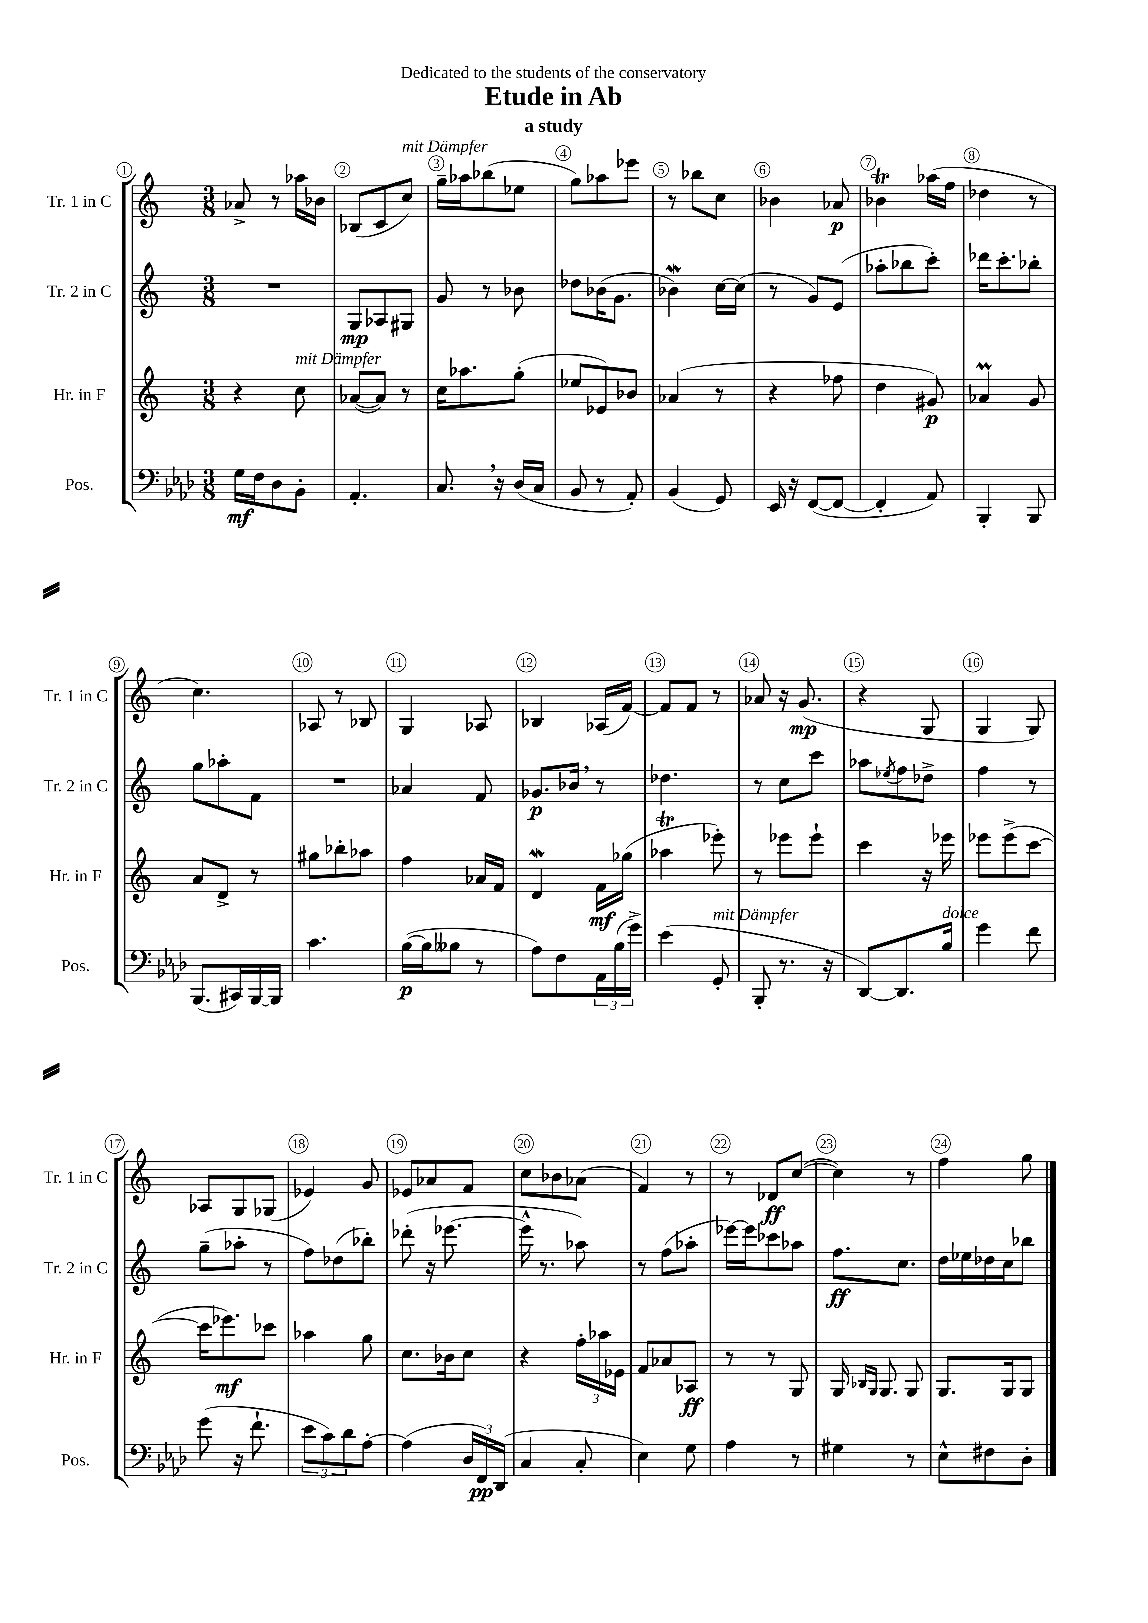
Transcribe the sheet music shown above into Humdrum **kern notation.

**kern	**dynam	**kern	**dynam	**kern	**dynam	**kern	**dynam
*part4	*part4	*part3	*part3	*part2	*part2	*part1	*part1
*staff4	*staff4	*staff3	*staff3	*staff2	*staff2	*staff1	*staff1
*I"Pos.	*	*I"Hr. in F	*	*I"Tr. 2 in C	*	*I"Tr. 1 in C	*
*I'Pos.	*	*I'Hr. in F	*	*I'Tr. 2 in C	*	*I'Tr. 1 in C	*
*clefF4	*	*clefG2	*	*clefG2	*	*clefG2	*
*k[b-e-a-d-]	*	*k[]	*	*k[]	*	*k[]	*
*M3/8	*	*M3/8	*	*M3/8	*	*M3/8	*
=1	=1	=1	=1	=1	=1	=1	=1
16G\LL	mf	4r	.	4.r	.	8a-X^/	.
16F\J	.	.	.	.	.	.	.
8D-\	.	.	.	.	.	8r	.
!	!	!LO:TX:a:i:t=mit Dämpfer	!	!	!	!	!
8BB-'\J	.	8cc\	.	.	.	16aa-X\LL	.
.	.	.	.	.	.	16b-X\JJ	.
=2	=2	=2	=2	=2	=2	=2	=2
4.AA-'/	.	([8a-X/L	.	8G/L	mp	(8B-X/L	.
.	.	8a-/J])	.	8A-X/	.	8c/	.
!	!	!	!	!	!	!LO:TX:a:i:t=mit Dämpfer	!
.	.	8r	.	8G#X/J	.	8cc/J)	.
=3	=3	=3	=3	=3	=3	=3	=3
8.C,/	.	16cc\KL	.	8g/	.	16gg~\LL	.
.	.	8.aa-X\	.	.	.	16aa-X\J	.
.	.	.	.	8r	.	(8bb-X\	.
16r	.	.	.	.	.	.	.
(16D-/LL	.	(8gg'\J	.	8b-X\	.	8ee-X\J	.
16C/JJ	.	.	.	.	.	.	.
=4	=4	=4	=4	=4	=4	=4	=4
8BB-/	.	8ee-X/L	.	8dd-X\L	.	8gg\L)	.
8r	.	8e-X/)	.	(16b-X\K	.	8aa-X\	.
.	.	.	.	8.g\J	.	.	.
8AA-'/)	.	8b-X/J	.	.	.	8eee-X\J	.
=5	=5	=5	=5	=5	=5	=5	=5
(4BB-/	.	(4a-X/	.	4b-Xw\)	.	8r	.
.	.	.	.	.	.	8bb-X\L	.
8GG/)	.	8r	.	[16cc\LL	.	8cc\J	.
.	.	.	.	(16cc\JJ]	.	.	.
=6	=6	=6	=6	=6	=6	=6	=6
16EE-/	.	4r	.	8r	.	4b-X\	.
16r	.	.	.	.	.	.	.
([8FF/L	.	.	.	8g/L)	.	.	.
8FF/J_	.	8ff-X\	.	(8e/J	.	8a-X/	p
=7	=7	=7	=7	=7	=7	=7	=7
4FF'/]	.	4dd\	.	8aa-X'\L	.	4b-XT\	.
.	.	.	.	8bb-X\	.	.	.
8AA-/)	.	8g#X/)	p	8ccc'\J)	.	(16aa-X\LL	.
.	.	.	.	.	.	16ff\JJ	.
=8	=8	=8	=8	=8	=8	=8	=8
4BBB-'/	.	4a-XM/	.	16ddd-X\KL	.	4dd-X\	.
.	.	.	.	8.ccc'\	.	.	.
8BBB-/	.	8g/	.	8bb-X'\J	.	8r	.
!!LO:LB:g=z
=9	=9	=9	=9	=9	=9	=9	=9
(8.BBB-/L	.	8a/L	.	8gg\L	.	4.cc\)	.
.	.	8d^/J	.	8aa-X'\	.	.	.
16CC#X/L)	.	.	.	.	.	.	.
[16BBB-/	.	8r	.	8f\J	.	.	.
16BBB-/JJ]	.	.	.	.	.	.	.
=10	=10	=10	=10	=10	=10	=10	=10
4.c\	.	8gg#X\L	.	4.r	.	8A-X/	.
.	.	8bb-X'\	.	.	.	8r	.
.	.	8aa-X\J	.	.	.	8B-X/	.
=11	=11	=11	=11	=11	=11	=11	=11
([16B-\LL	p	4ff\	.	4a-X/	.	4G/	.
16B-\J]	.	.	.	.	.	.	.
8B--X\J	.	.	.	.	.	.	.
8r	.	16a-X/LL	.	8f/	.	8A-X/	.
.	.	16f/JJ	.	.	.	.	.
=12	=12	=12	=12	=12	=12	=12	=12
8A-\L)	.	4dW/	.	8.g-X/L	p	4B-X/	.
8F\	.	.	.	.	.	.	.
.	.	.	.	16b-X,/Jk	.	.	.
24AA-\L	.	16f\LL	mf	8r	.	(16A-X/LL	.
(24B-\	.	.	.	.	.	.	.
.	.	(16gg-X\JJ	.	.	.	[16f/JJ)	.
24g^\JJ)	.	.	.	.	.	.	.
=13	=13	=13	=13	=13	=13	=13	=13
(4e-\	.	4aa-XT\	.	4.dd-X\	.	8f/L]	.
.	.	.	.	.	.	8f/J	.
!LO:TX:a:i:t=mit Dämpfer	!	!	!	!	!	!	!
8GG'/	.	8eee-X'\)	.	.	.	8r	.
=14	=14	=14	=14	=14	=14	=14	=14
8BBB-'/	.	8r	.	8r	.	8a-X/	.
8.r	.	8eee-X\L	.	8cc\L	.	16r	.
.	.	.	.	.	.	(8.g/	mp
.	.	8eee-`\J	.	8ccc\J	.	.	.
16r	.	.	.	.	.	.	.
=15	=15	=15	=15	=15	=15	=15	=15
[8DD-/L)	.	4ccc\	.	8aa-X\L	.	4r	.
.	.	.	.	8qee-X/	.	.	.
8.DD-/]	.	.	.	8ff\	.	.	.
.	.	16r	.	8dd-X^\J	.	8G/	.
!LO:TX:a:i:t=dolce	!	!	!	!	!	!	!
16B-/Jk	.	16eee-X\	.	.	.	.	.
=16	=16	=16	=16	=16	=16	=16	=16
4g\	.	8eee-X\L	.	4ff\	.	4G/	.
.	.	(8eee-^\	.	.	.	.	.
8f\	.	[8ccc\J	.	8r	.	8G/)	.
!!LO:LB:g=z
=17	=17	=17	=17	=17	=17	=17	=17
(8g\	.	16ccc\KL]	.	(8gg~\L	.	8A-X/L	.
.	.	8.eee-X\)	mf	.	.	.	.
16r	.	.	.	8aa-X'\J	.	8G/	.
8.f`\	.	.	.	.	.	.	.
.	.	8ccc-X\J	.	8r	.	(8G-X/J	.
=18	=18	=18	=18	=18	=18	=18	=18
12e-\L	.	4aa-X\	.	8ff\L)	.	4e-X/)	.
12c\)	.	.	.	.	.	.	.
.	.	.	.	(8dd-X\	.	.	.
12d-\	.	.	.	.	.	.	.
[8A-'\J	.	8gg\	.	8bb-X'\J)	.	8g/	.
=19	=19	=19	=19	=19	=19	=19	=19
(4A-\]	.	8.cc\L	.	(8ddd-X'\	.	8e-X/L	.
.	.	.	.	16r	.	8a-X/	.
.	.	16b-X\k	.	[8.eee-X\	.	.	.
24D-/LL	.	8cc\J	.	.	.	8f/J	.
24FF/)	pp	.	.	.	.	.	.
(24DD-/JJ	.	.	.	.	.	.	.
=20	=20	=20	=20	=20	=20	=20	=20
4C/	.	4r	.	16eee-^^\]	.	8cc\L	.
.	.	.	.	8.r	.	.	.
.	.	.	.	.	.	8b-X\	.
8C'/	.	24ff'\LL	.	8aa-X\)	.	(8a-X\J	.
.	.	24aa-X\	.	.	.	.	.
.	.	24e-X\JJ	.	.	.	.	.
=21	=21	=21	=21	=21	=21	=21	=21
4E-\)	.	8f/L	.	8r	.	4f/)	.
.	.	8a-X/	.	(8ff\L	.	.	.
8G\	.	8A-X/J	ff	8aa-X'\J	.	8r	.
=22	=22	=22	=22	=22	=22	=22	=22
4A-\	.	8r	.	[16eee-X\LL)	.	8r	.
.	.	.	.	16eee-\J]	.	.	.
.	.	8r	.	8ccc-X\	.	8d-X/L	ff
8r	.	8G/	.	8aa-X\J	.	([8cc/J	.
=23	=23	=23	=23	=23	=23	=23	=23
4G#X\	.	16G/	.	8.ff\L	ff	4cc\])	.
.	.	16qqB-X/LL	.	.	.	.	.
.	.	16qqG/JJ	.	.	.	.	.
.	.	8.G/	.	.	.	.	.
.	.	.	.	8.cc\J	.	.	.
8r	.	8G/	.	.	.	8r	.
=24	=24	=24	=24	=24	=24	=24	=24
8E-^^\L	.	8.G/L	.	16dd\LL	.	4ff\	.
.	.	.	.	16ee-X\	.	.	.
8F#X\	.	.	.	16dd-X\	.	.	.
.	.	16G/k	.	16cc\J	.	.	.
8D-'\J	.	8G/J	.	8bb-X\J	.	8gg\	.
==	==	==	==	==	==	==	==
*-	*-	*-	*-	*-	*-	*-	*-
